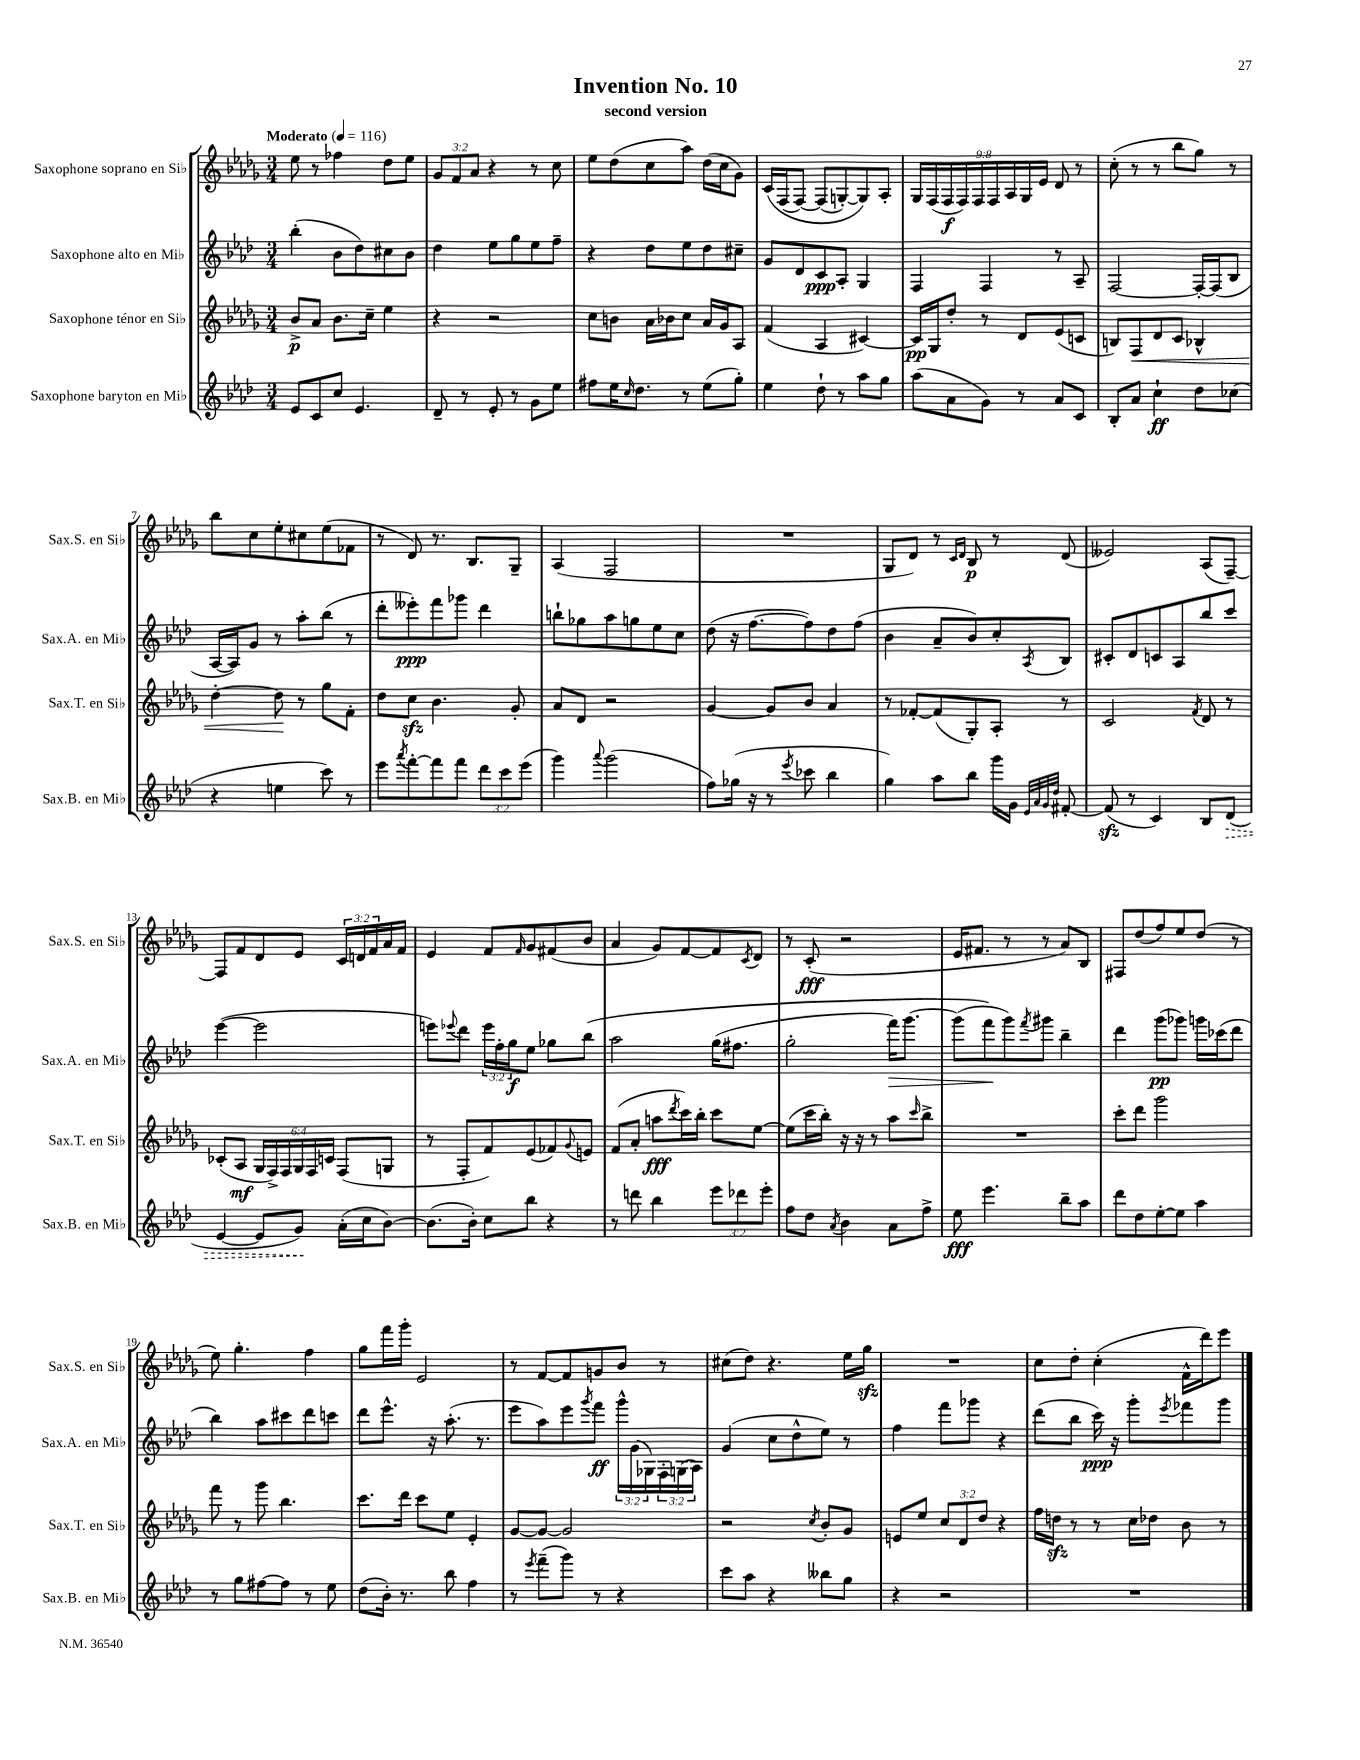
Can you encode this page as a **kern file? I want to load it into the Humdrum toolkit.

**kern	**kern	**kern	**kern
*staff4	*staff3	*staff2	*staff1
*clefG2	*clefG2	*clefG2	*clefG2
*k[b-e-a-d-]	*k[b-e-a-d-g-]	*k[b-e-a-d-]	*k[b-e-a-d-g-]
*M3/4	*M3/4	*M3/4	*M3/4
*MM116	*MM116	*MM116	*MM116
8e-	8b-^	(4bb-'	8ee-
8c	8a-	.	8r
8cc	8.b-	8b-	4ff-
4.e-	.	8dd-)	.
.	16cc~	.	.
.	4ee-	8cc#	8dd-
.	.	8b-	8ee-
=	=	=	=
8d-~	4r	4dd-	12g-
.	.	.	12f
8r	.	.	.
.	.	.	12a-
8e-'	2r	8ee-	4r
8r	.	8gg	.
8g	.	8ee-	8r
8ee-	.	8ff~	8cc
=	=	=	=
8ff#	8cc	4r	8ee-
16ee-	8b	.	(8dd-
16qqcc	.	.	.
8.dd-	.	.	.
.	16a-	8dd-	8cc
.	16b-	.	.
8r	8cc	8ee-	8aa-)
(8ee-	16a-	8dd-	(16dd-
.	16g-	.	16cc
8gg')	8A-	8cc#~	8g-)
=	=	=	=
4ee-	(4f	8g	&(16c
.	.	.	(16F
.	.	8d-	[8F)
8dd-`	4A-	8c	(8F]
8r	.	8A-'	[8G')
8aa-	[4c#)	4G	8G]&)
8gg	.	.	8A-'
=	=	=	=
(8aa-	16c#]	4F	18G-
.	.	.	(18F
.	16G-	.	.
.	.	.	18F
8a-	8dd-'	.	.
.	.	.	18F)
.	.	.	18F
8g)	8r	4F	.
.	.	.	18F
.	.	.	18A-
8r	8d-	.	.
.	.	.	18G-
.	.	.	18e-
8a-	(8e-	8r	8d-
8c	8c	8A-~	8r
=	=	=	=
8B-'	8B)	[2F	(8cc'
8a-	8F	.	8r
4cc`	8d-	.	8r
.	8c	.	8bb-
8dd-	4B-^^	16F'_	8gg-)
.	.	(16F]	.
(8cc-	.	8B-	8r
=	=	=	=
4r	[4dd-'	[16A-	8bb-
.	.	16A-])	.
.	.	8g	8cc
4ee	8dd-]	8r	8ee-'
.	8r	8aa-'	8cc#
8ccc)	8gg-	(8bb-	(8ee-
8r	8f'	8r	8f-
=	=	=	=
8eee-	8dd-	8ddd-'	8r
8qaaa-	.	.	.
[8fff'	8cc	8eee--')	8d-)
8fff]	4.b-	8fff	8.r
8fff	.	8ggg-	.
.	.	.	8.B-
12ddd-	.	4ddd-	.
12ccc	.	.	.
.	8g-'	.	8G-~
(12eee-	.	.	.
=	=	=	=
4ggg)	8a-	8bb`	(4A-
.	8d-	8gg-	.
8qqaaa-	.	.	.
(2ggg	2r	8aa-	2F
.	.	8gg	.
.	.	8ee-	.
.	.	8cc	.
=	=	=	=
8ff)	[4g-	(8dd-	2.r
(16gg-	.	16r	.
16r	.	[8.ff	.
8r	8g-]	.	.
8qeee-	.	.	.
8ccc-	8b-	8ff])	.
4bb-	4a-	8dd-	.
.	.	(8ff	.
=	=	=	=
4gg)	8r	4b-	8G-
.	[8f-'	.	8d-)
8aa-	(8f-]	8a-~	8r
.	.	.	16qqc
.	.	.	16qqd-
8bb-	8G-')	8b-)	8B-
16ggg	8A-'	8cc'	8r
16g	.	.	.
32qqe-	.	.	.
32qqa-	.	.	.
32qqg	.	.	.
32qqdd-	.	8qA-	.
[8f#'	8r	8B-	(8d-
=	=	=	=
(8f#]	2c	8c#'	2e--)
8r	.	8d-	.
4c)	.	8c	.
.	.	8A-	.
.	8qf	.	.
8B-	8d-	8bb-	(8A-
(8d-	8r	8ccc	[8F~)
=	=	=	=
[4e-	(8c-'	([4eee-	8F]
.	8A-	.	8f
8e-]	24G-	2eee-]	8d-
.	24F^)	.	.
.	24F	.	.
8g)	24G-	.	8e-
.	24F	.	.
.	24c	.	.
(16a-'	(8F	.	24c
.	.	.	24d
16cc	.	.	.
.	.	.	24f
[8b-)	8G	.	16a-
.	.	.	16f
=	=	=	=
(8.b-]	8r	8eee)	4e-
.	.	8qqeee-	.
.	8F'	8ddd-	.
16b-')	.	.	.
8cc	8f)	24eee-	8f
.	.	24ff'	.
.	.	24gg	.
.	.	.	16qqf
8bb-	(8e-	8ee-	8g-
4r	8f-)	8gg-	(8f#
.	8qqg-	.	.
.	8e	&(8bb-	8b-
=	=	=	=
8r	(8f	2aa-	4a-
8ddd	8a-'	.	.
4bb-	8aa	.	8g-)
.	8qddd-	.	.
.	16ccc)	.	[8f
.	16bb-'	.	.
12eee-	8ccc	(16gg	8f]
.	.	8.ff#	.
12ddd-	.	.	.
.	.	.	8qc
.	[8ee-	.	8d-
12eee-'	.	.	.
=	=	=	=
8ff	(8ee-]	2gg'	8r
8dd-	16ccc	.	(8c'
.	16bb-')	.	.
8qa-	.	.	.
4b-	16r	.	2r
.	16r	.	.
.	8r	.	.
8a-	8aa-	16fff)	.
.	.	[8.ggg	.
.	16qqccc	.	.
8ff^	8bb-^	.	.
=	=	=	=
8ee-	2.r	(8ggg]	16e-
.	.	.	8.f#
4.eee-	.	8fff&)	.
.	.	8ggg)	8r
.	.	8qfff	.
.	.	8ggg#	8r
8bb-~	.	4bb-~	8a-)
8aa-	.	.	8B-
=	=	=	=
8ddd-	8ccc'	4ddd-	8F#
8dd-	8ddd-	.	(8dd-
[8ee-'	2ggg-	(8ggg	8ff)
8ee-]	.	8ggg-)	8ee-
4aa-	.	16ggg	(8dd-
.	.	(16ccc-	.
.	.	8ddd-	8r
=	=	=	=
8r	8fff	4bb-)	8ee-)
8gg	8r	.	4.gg-'
[8ff#	8ggg-	8aa-	.
8ff#]	4.bb-	8ccc#	.
8r	.	8ddd-	4ff
8ee-	.	8ccc	.
=	=	=	=
(8dd-	8.ccc	8ddd-	8gg-
16b-')	.	8.eee-^^	16fff
8.r	16ddd-	.	16ggg-'
.	8ccc	.	2e-
.	.	16r	.
8bb-	8ee-	(8.aa-'	.
4ff	4e-'	.	.
.	.	8.r	.
=	=	=	=
8r	[8g-	8eee-	8r
8qeee-	.	.	.
(8fff~	8g-_	8aa-)	[8f
8ggg)	2g-]	8eee-	8f]
.	.	8qggg	.
8r	.	8fff	8g
4r	.	24ggg^^	8b-
.	.	(24g	.
.	.	24G-)	.
.	.	24F'	8r
.	.	(24G	.
.	.	24A-)	.
=	=	=	=
8ccc	2r	(4g	(8cc#
8aa-	.	.	8dd-)
4r	.	8cc	4.r
.	.	8dd-^^	.
.	8qcc	.	.
8bb--	8b-'	8ee-)	.
8gg	8g-	8r	16ee-
.	.	.	16gg-
=	=	=	=
4r	8e	4ff	2.r
.	8ee-	.	.
2r	12cc	8fff	.
.	12d-	.	.
.	.	8ggg-	.
.	12dd-	.	.
.	4r	4r	.
=	=	=	=
2.r	16ff	(8ddd-	8cc
.	16dd	.	.
.	8r	8bb-	8dd-'
.	8r	16ccc)	(4cc'
.	.	16r	.
.	16cc	8ggg'	.
.	16dd-	.	.
.	.	8qeee-	.
.	8b-	8fff-	16f^^
.	.	.	16ddd-)
.	8r	8ggg	8eee-
==	==	==	==
*-	*-	*-	*-
